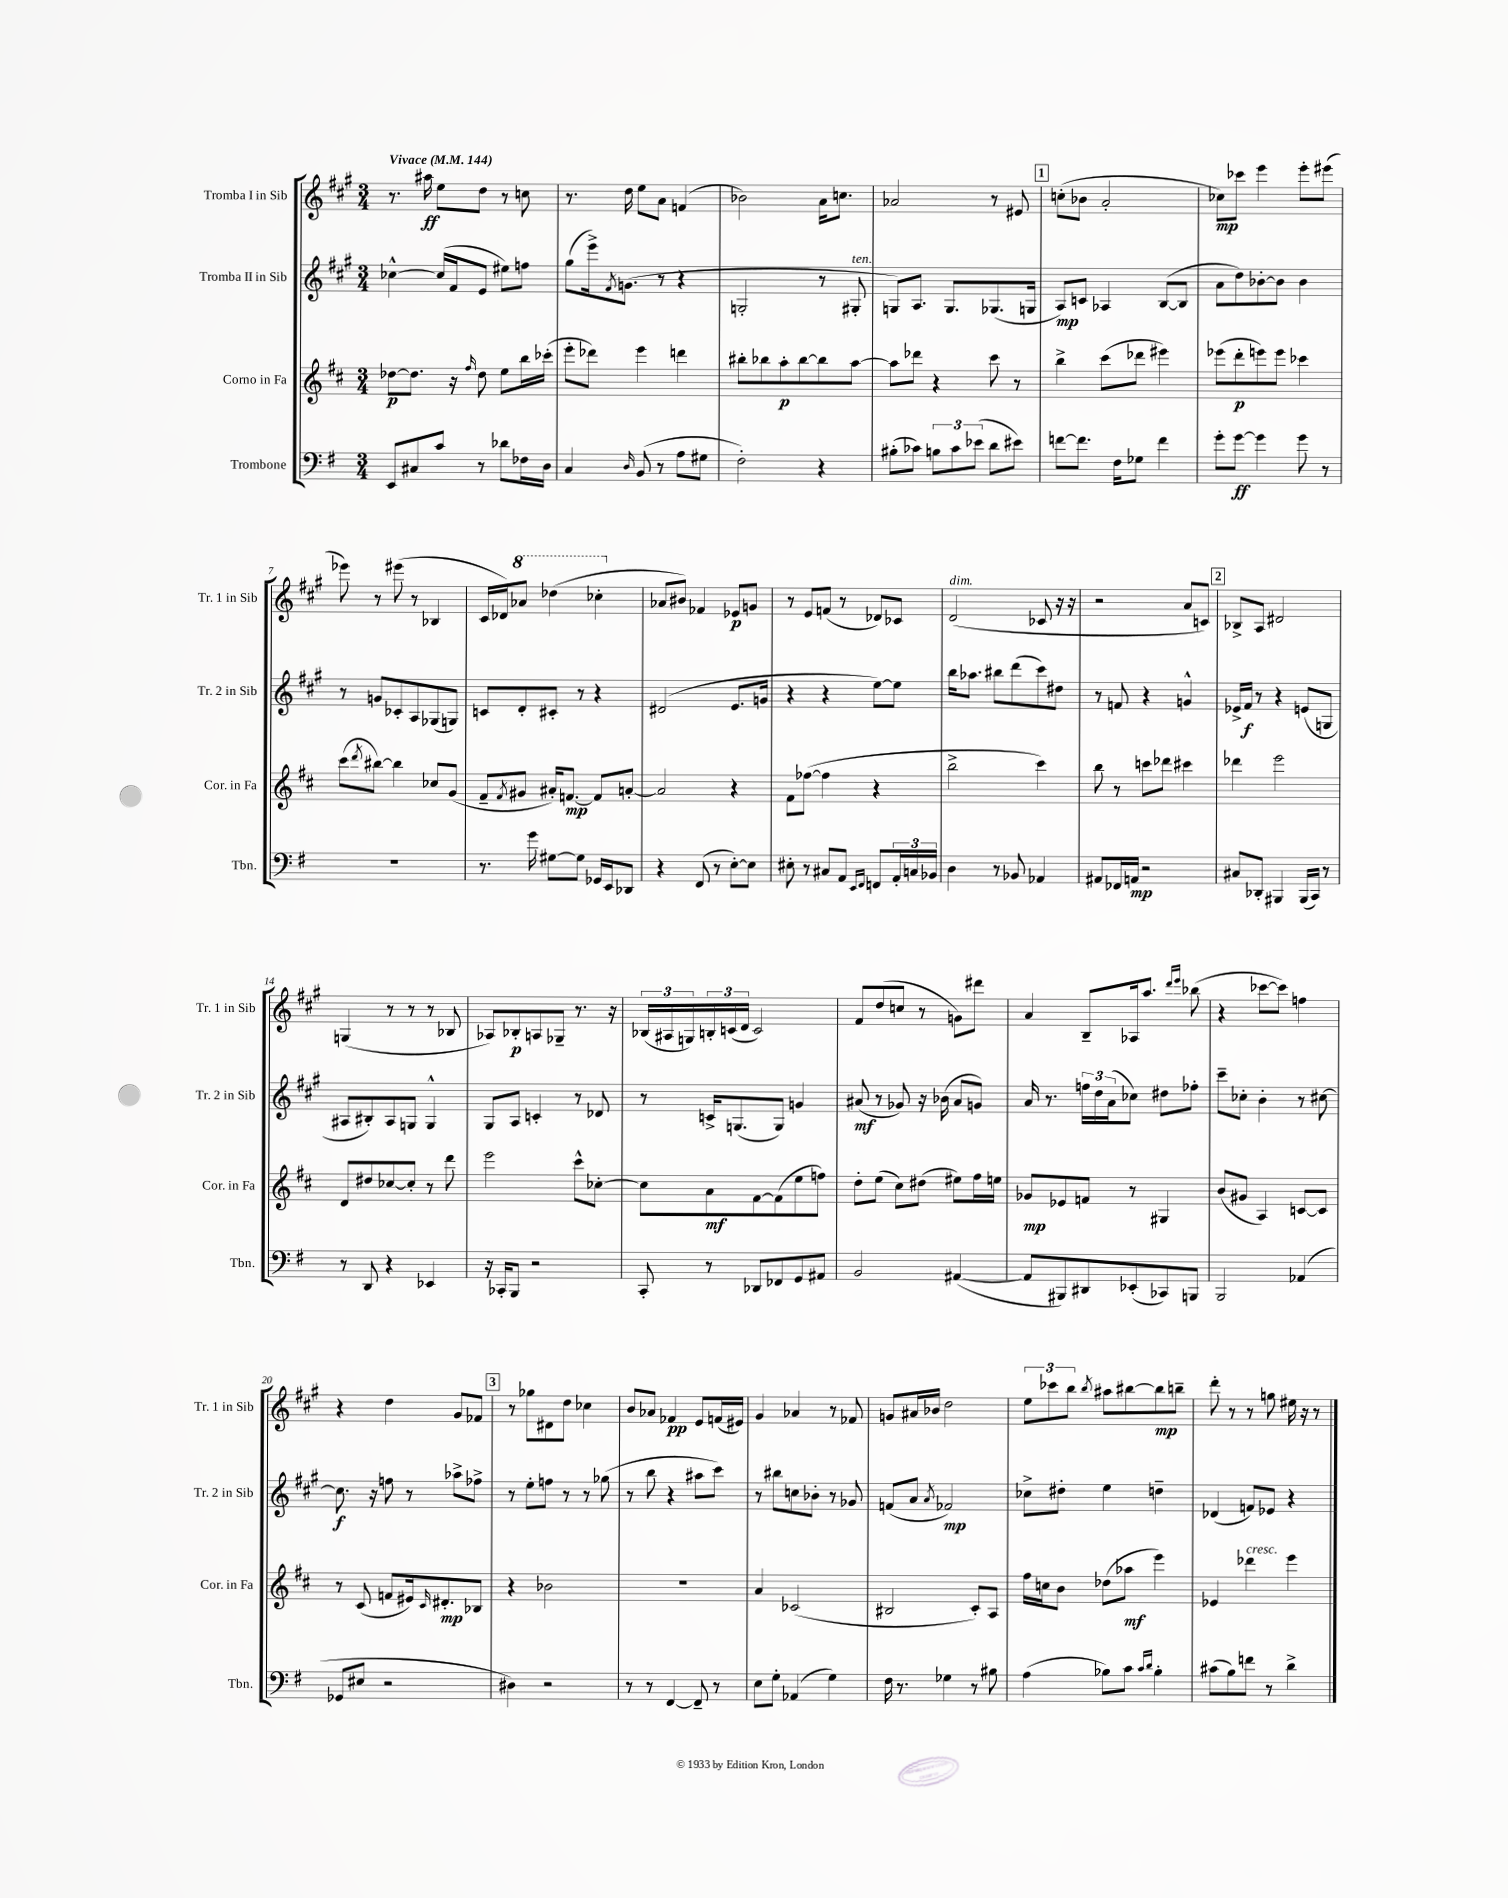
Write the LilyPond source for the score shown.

<<
\new StaffGroup <<
\new Staff = "s0" \with { instrumentName = "Tromba I in Sib" shortInstrumentName = "Tr. 1 in Sib" } {
    \clef treble \key a \major \numericTimeSignature \time 3/4 \tempo "Vivace" 4 = 144
    r8. ais''16\ff e''8 d''8 r8 c''8 |
    r8. d''16 e''8 a'8 f'4( |
    bes'2) a'16 c''8. |
    aes'2 r8 eis'8 |
    \mark \markup { \box "1" } c''8-.( bes'8 a'2-. |
    ces''8\mp) ces'''8 e'''4 e'''8-. eis'''8( |
    ees'''8) r8 eis'''8( r8 bes4 |
    cis'16 des'16) \ottava #1 aes''8 des'''4( ces'''4-. \ottava #0 |
    aes'8 bis'8) fes'4 ees'8\p g'8 |
    r8 e'8 f'8( r8 des'8) ces'8 |
    d'2^\markup { \italic "dim." }( ces'8 r16 r16 |
    r2 a'8 c'8) |
    \mark \markup { \box "2" } bes8-> a8 dis'2 |
    g4( r8 r8 r8 bes8 |
    aes8) bes8-.\p a8 ges8-- r8. r16 |
    \tuplet 3/2 { bes16( ais16 g16) } \tuplet 3/2 { b16-. c'16( d'16 } c'2) |
    fis'8 d''8( c''8 r8 g'8) dis'''8 |
    a'4 b8-- aes16 a''8. \grace { d'''16 e'''16 } bes''8( |
    r4 ces'''8~ ces'''8) f''4 |
    r4 d''4 gis'8 fes'8 |
    \mark \markup { \box "3" } r8 ges''8 dis'8 d''8 ces''4 |
    b'8 aes'8 fes'4\pp e'8 f'16( eis'16) |
    gis'4 aes'4 r8 fes'8 |
    g'8 ais'16 bes'16 d''2 |
    \tuplet 3/2 { e''8 ces'''8 b''8 } \acciaccatura { b''8 } ais''8 bis''8~ bis''8\mp b''8-- |
    d'''8-. r8 r8 g''8 eis''16 r16 r8 \bar "|." |
}
\new Staff = "s1" \with { instrumentName = "Tromba II in Sib" shortInstrumentName = "Tr. 2 in Sib" } {
    \clef treble \key a \major \numericTimeSignature \time 3/4
    ces''4~-^ ces''16( fis'16 e'8 eis''8) f''8 |
    gis''8( e'''16->) \acciaccatura { fis'8 } g'8.( r8 r4 |
    g2-. r8 gis8-.^\markup { \italic "ten." } |
    g8) a8. g8. ges8.( g16 |
    \mark \markup { \box "1" } a8\mp) c'8 aes4 b8~( b8 |
    a'8 d''8) bes'8~-. bes'8 bes'4 |
    r8 g'8 ces'8-. a8 ges8( g8) |
    c'8 d'8-. cis'8-. r8 r4 |
    dis'2( e'8. g'16 |
    r4 r4 e''8~) e''8 |
    b''16 aes''8. bis''8 d'''8( cis'''8) dis''8 |
    r8 f'8 r4 g'4-^ |
    \mark \markup { \box "2" } ees'16-> fis'16\f r8 r4 e'8( g8 |
    ais8 bis8-.) ais8 g8 g4-^ |
    gis8 a8 c'4-. r8 des'8 |
    r8 c'16-> g8.( g8) g'4 |
    ais'8\mf( r8 ges'8) r16 bes'16( ais'8 g'8) |
    a'16 r8. \tuplet 3/2 { f''16 d''16 a'16( } ces''8) dis''8 fes''8-. |
    cis'''8-- ces''8-. b'4-. r8 cis''8~ |
    cis''8.\f r16 f''8 r8 aes''8-> fes''8-> |
    \mark \markup { \box "3" } r8 e''8-. f''8 r8 r8 ges''8( |
    r8 b''8 r4 ais''8 cis'''8) |
    r8 bis''8 c''8 bes'8-. r8 ges'8 |
    f'8( a'8 \acciaccatura { a'8 } fes'2\mp) |
    ces''8-> dis''8-. e''4 d''4-- |
    des'4( f'8) ees'8 r4 \bar "|." |
}
\new Staff = "s2" \with { instrumentName = "Corno in Fa" shortInstrumentName = "Cor. in Fa" } {
    \clef treble \key d \major \numericTimeSignature \time 3/4
    des''8~\p des''8. r16 \grace { fis''16 } des''8 e''8 b''16 ces'''16-.( |
    e'''8-. des'''8) e'''4 d'''4 |
    bis''8-. bes''8 a''8-.\p bes''8~ bes''8 a''8~ |
    a''8 des'''8 r4 cis'''8 r8 |
    \mark \markup { \box "1" } b''4-> cis'''8( des'''8 eis'''4) |
    ees'''8( d'''8-.\p e'''8) e'''8 ces'''4 |
    cis'''8( \acciaccatura { d'''8 } bis''8~) bis''4 ces''8 g'8( |
    fis'8-- \acciaccatura { fis'8 } gis'8 ais'16-.) f'8.~\mp f'8 a'8~-. |
    a'2 r4 |
    fis'8 fes''8~( fes''4 r4 |
    b''2-> cis'''4) |
    b''8 r8 c'''8 des'''8 cis'''4 |
    \mark \markup { \box "2" } des'''4 e'''2 |
    d'8 dis''8 ces''8~ ces''8-. r8 d'''8 |
    e'''2 cis'''8-^ ces''8~-. |
    ces''8 a'8\mf fis'8~ fis'8( e''8 f''8) |
    d''8-. e''8( cis''8) dis''8( eis''8) fis''16 e''16 |
    ges'8\mp ees'8 f'8 r8 gis4 |
    b'8( gis'8 a4) c'8~ c'8 |
    r8 cis'8( f'8 eis'16) \grace { cis'16 } dis'8.-.\mp bes8 |
    \mark \markup { \box "3" } r4 bes'2 |
    R2. |
    a'4 ces'2( |
    bis2 cis'8-.) a8 |
    fis''16 c''16 b'8 des''8( aes''8\mf e'''4) |
    ees'4 des'''4^\markup { \italic "cresc." } e'''4 \bar "|." |
}
\new Staff = "s3" \with { instrumentName = "Trombone" shortInstrumentName = "Tbn." } {
    \clef bass \key g \major \numericTimeSignature \time 3/4
    e,8 cis8 c'8 r8 des'8 fes16 d16 |
    c4 \grace { d16 } b,8( r8 a8 gis8 |
    fis2-.) r4 |
    bis8-.( ces'8) \tuplet 3/2 { b8 ces'8 ees'8( } d'8 eis'8) |
    \mark \markup { \box "1" } f'8~ f'8. fis16 ges8 f'4 |
    g'8-. g'8~\ff g'4 g'8 r8 |
    R2. |
    r8. g'16 gis8~ gis8 ges,16 e,16 des,8 |
    r4 fis,8( r8 e8~-.) e8 |
    eis8-. r8 cis8 a,8 \grace { e,16 fis,16 } f,8 \tuplet 3/2 { a,16-. c16 bes,16 } |
    d4 r8 bes,8 aes,4 |
    ais,8 fes,16 a,16\mp r2 |
    \mark \markup { \box "2" } cis8 des,8-. bis,,4 bis,,16( c,16) r8 |
    r8 d,8 r4 ees,4 |
    r16 ces,16-. b,,8 r2 |
    c,8-. r8 des,8 fes,8 g,8 ais,8 |
    b,2 ais,4~( |
    ais,8 bis,,8) dis,8 ees,8-.( ces,8) b,,8 |
    b,,2 aes,4( |
    ges,8 eis8 r2 |
    \mark \markup { \box "3" } dis4) r2 |
    r8 r8 fis,4~ fis,8-- r8 |
    e8 g8-. aes,4( g4) |
    fis16 r8. ges4 r8 bis8 |
    a4( bes8) c'8 \grace { c'16 d'16 } bes4-. |
    cis'8( b8) f'8 r8 d'4-> \bar "|." |
}
>>
>>
